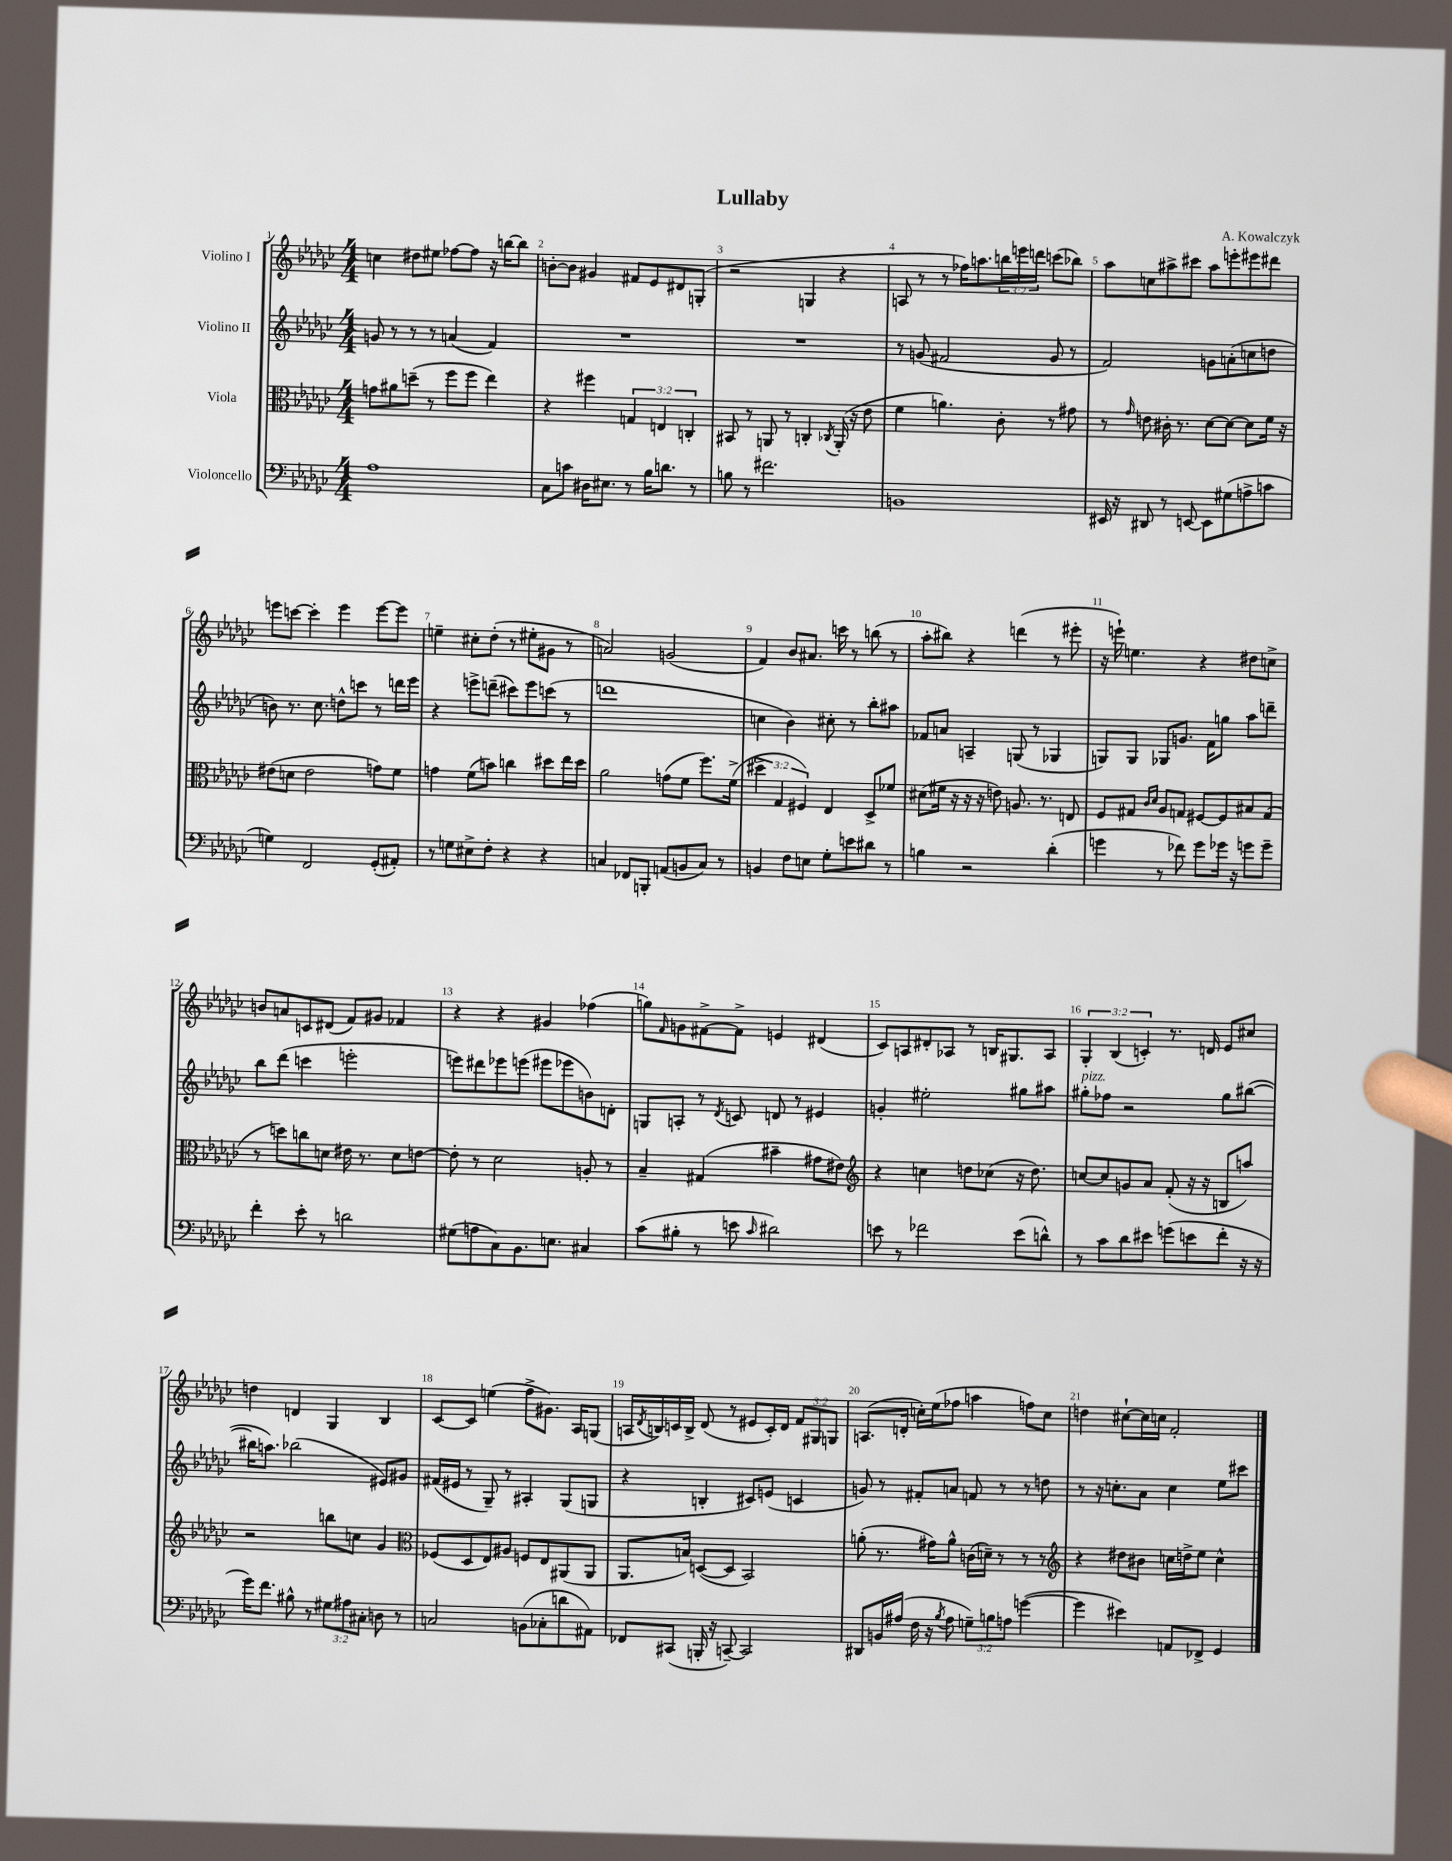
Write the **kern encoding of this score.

**kern	**kern	**kern	**kern
*part4	*part3	*part2	*part1
*staff4	*staff3	*staff2	*staff1
*I"Violoncello	*I"Viola	*I"Violino II	*I"Violino I
*clefF4	*clefC3	*clefG2	*clefG2
*k[b-e-a-d-g-c-]	*k[b-e-a-d-g-c-]	*k[b-e-a-d-g-c-]	*k[b-e-a-d-g-c-]
*M4/4	*M4/4	*M4/4	*M4/4
=1	=1	=1	=1
1A-	8gn\L	8gn/	4ccn\
.	8a#X\	8r	.
.	(8ddn~\J	8r	8dd#X\L
.	8r	8r	8ee#X\J
.	8ff\L	(4an/	[8ff-X\L
.	8ff\J	.	8ff-\J]
.	4ee-\)	4f/)	16r
.	.	.	[16bbn\KL
.	.	.	8bb\J]
=2	=2	=2	=2
8C-\L	4r	1r	[8bn'\L
8cn\J	.	.	8b\J]
16D#X\KL	4ff#X\	.	4g#X/
8.E#X\J	.	.	.
8r	6Gn/	.	8f#X/L
16B-\KL	.	.	8e-/
.	6En/	.	.
8.dn\J	.	.	.
.	.	.	8d#X/
.	6Cn'/	.	.
8r	.	.	(8Gn'/J
=3	=3	=3	=3
8Bn\	8BB#X/	1r	2r
8r	8r	.	.
2.f#X\	8AAn/	.	.
.	8r	.	.
.	4Cn'/	.	4Gn/
.	8qC-X/	.	.
.	(16AA'/	.	4r
.	16r	.	.
.	8e-\	.	.
=4	=4	=4	=4
1BBn	4f\	8r	8An/
.	.	(8gn/	8r
.	4.an\)	2f#X/	8r
.	.	.	16ff-X\KL)
.	.	.	8.aan\
.	8c-'\	.	24bbn\L
.	.	.	24eeen\
.	.	.	24dddn\JJ
.	8r	8g/	(8cccn\L
.	8g#X\	8r	8bb-X\J)
=5	=5	=5	=5
16EE#X/	8r	2f/)	8aa-\L
16r	.	.	.
.	16qqg-/	.	.
8DD#X/	8en\	.	8ccn\
8r	16c#X'\	.	8aa#X^\
.	8.r	.	.
[8EEn/	.	.	8ccc#X\J
8EE\L]	[8d-\L	8gn\L	8aa#\L
(8G#X\	8d-\J_	(8an'\	8eeen'\
8An^\	8d-\L]	8ccn\	8eee#X\
8cn\J	16f\Jk	8ddn\J	8ddd#X\J
.	16r	.	.
!!LO:LB:g=z
=6	=6	=6	=6
4Gn\)	(8e#X\L	8bn\)	8eeen\L
.	8dn\J	8.r	[8cccn\J
2FF/	2e#\	.	4ccc'\]
.	.	8.cc-\	.
.	.	8ddn^^\L	4eee\
.	.	8cccn\J	.
(8GG-'/L	8gn\L)	8r	[8eee\L
8AA#X'/J)	8f\J	16dddn\LL	8eee\J]
.	.	16eee-\JJ	.
=7	=7	=7	=7
8r	4gn\	4r	4een~\
8Gn\L	.	.	.
8E#X^\	(8f\L	8eeen^\L	8cc#X'\L
8F'\J	8bn\J)	(8dddn~\J	(8dd-'\J
4r	4ccn\	8ccc#X\L)	8r
.	.	8eee\	8ee#X'\L
4r	8dd#X\L	(8cccn\J	8g#X\J
.	16ee-\L	8r	8r
.	16dd#\JJ	.	.
=8	=8	=8	=8
4Cn/	2a-\	1dddn	2an/)
8FF-X/L	.	.	.
8BBBn'/J	.	.	.
(8AAn/L	(8gn\L	.	(2gn/
8BBn/	8f\J	.	.
8C/J)	8.ff\L)	.	.
8r	.	.	.
.	(16f^\Jk	.	.
=9	=9	=9	=9
4BBn/	6dd#X^\	4ccn\	4f/)
.	6G-/	.	.
8F\L	.	4b-\)	8b-/L
.	6F#X/)	.	.
8En\J	.	.	8.a#X/J
8G-'\L	4E-/	8cc#X'\	.
.	.	.	16cccn\
8en\	.	8r	8r
8d#X\J	8D-^/L	8bb-'\L	(8bbn\
8r	8f-X/J	8aa#X\J	8r
=10	=10	=10	=10
4Bn\	(8d#X\L	8f-X/L	8aa-'\L
.	16f#X\Jk	8an/J	8bb#X\J)
.	16r	.	.
2r	16r	4An~/	4r
.	16r	.	.
.	8en\)	.	.
.	8.An/	(8Gn/	(4dddn\
.	.	8r	.
.	8.r	.	.
(4d-'\	.	4G-X/	8r
.	8En/	.	8eee#X'\
=11	=11	=11	=11
4gn\	8F/L	8Gn/L)	16r
.	.	.	16eeen`\)
.	8G#X/J	8G/J	4.een\
.	16qqc-/LL	.	.
.	16qqd-/JJ	.	.
8r	8A-/L	8G-X/L	.
8f-X\)	8Gn/J	8.gn/J	.
8g\L	[8F#X/L	.	4r
.	.	16f\KL	.
16g-X\Jk	8F#/]	8ggn\J	.
16r	.	.	.
8gn\L	8B#X/	8aa-\L	8dd#X\L
8g~\J	(8G/J	8dddn~\J	8ccn^\J
!!LO:LB:g=z
=12	=12	=12	=12
4f'\	8r	8bb-\L	8bn/L
.	8ddn\L)	(8ddd-\J	8an/
8e-'\	8ccn\	4cccn\	8cn/
8r	8dn\J	.	(8d#X/J
2dn\	16e#X\	2eeen'\	8f/L)
.	8.r	.	.
.	.	.	8g#X/J
.	8d\L	.	4f-X/
.	[8en\J	.	.
=13	=13	=13	=13
(8G#X\L	8e'\]	8eeen\L)	4r
8An\	8r	8ddd#X\	.
8C-\)	2d-\	8eee-X\	4r
8.BB-\	.	(8eeen\J	.
.	.	8eee#X\L	4g#X/
8.En\J	.	.	.
.	.	8eee-X\	.
4C#X/	8An'/	8bn\)	(4ff-X\
.	8r	8dn'\J	.
=14	=14	=14	=14
(8c-\L	4B-~/	8Gn/L	8ggn\L)
.	.	.	16qqf/
8B#X'\J	.	8An'/J	8gn\
8r	(4G#X/	8r	[8f#X^\
.	.	8qd-/	.
8en\	.	8cn/	8f#^\J]
16qqc-/	.	.	.
2d#X\)	4b#X~\	8dn/	4en/
.	.	8r	.
.	8g#X\L	4e#X/	(4d#X/
.	8e#X\J)	.	.
=15	=15	=15	=15
*	*clefG2	*	*
8en\	4r	4gn'/	8c-/L)
8r	.	.	8An/
2f-X\	4ccn\	2ee#X'\	8d#X'/
.	.	.	8A-X/J
.	8ddn\L	.	8r
.	(8cc-X\J	.	16Bn/KL
.	.	.	8.G#X/
(8e\L	16r	8gg#X\L	.
.	8.dd\)	.	.
8dn^^\J)	.	8aa#X\J	8A-/J
=16	=16	=16	=16
!	!	!LO:TX:a:i:t=pizz.	!
8r	[8ccn/L	8gg#X'\L	6G-'/
8c-\L	8cc/]	8ff-X\J	.
.	.	.	(6B-/
8d-\	8gn/	2r	.
.	.	.	6cn'/)
8e#X\J	8a-/J	.	.
(8gn\L	(8f'/	.	8.r
8en\	16r	.	.
.	16r	.	16dn/
8f'\J	8Bn/L	8gg#\L	8e-/L
16r	8aan/J)	([8bb#X\J	8cc#X/J
16r	.	.	.
!!LO:LB:g=z
=17	=17	=17	=17
16g-\KL)	2r	16bb#X\KL]	4ddn\
8.f\J	.	8.aan\J)	.
8B#X^^\	.	(2bb-X\	4dn/
8r	.	.	.
12G#X\L	8bbn\L	.	4G-/
12A#X\	.	.	.
.	8ccn\J	.	.
12C#X'\J	.	.	.
8Dn\	4g-/	8e#X/L)	4B-/
8r	.	8g#X/J	.
=18	=18	=18	=18
*	*clefC3	*	*
2Cn/	(8F-X/L	(16f#X/LL	[8c-/L
.	.	16e#X/JJ	.
.	8D-/	8r	8c-/J]
.	8E-/)	8G-~/)	(4een\
.	8A#X/J	8r	.
(8BBn\L	8Fn/L	4A#X'/	8ff^\L
8C-X'\	8E-/	.	8.g#X\J)
8dn\	(8AA#X/	(8G-/L	.
.	.	.	16A-/KL
8AA#X\J)	8AA#/J	8Gn/J	(8Gn/J
=19	=19	=19	=19
8FF-X/L	8.AA-/L	4r	16An/LL
.	.	.	8qd-/
.	.	.	16Bn/)
(8CC#X/J	.	.	16cn/
.	16Bn/Jk)	.	16B^/JJ
16BBBn'/	([8Dn/L	4Bn'/	(8d-/
16r	.	.	.
[8CCn~/)	8D/J]	.	8r
2CC/]	2BB-/)	8c#X/L)	8e#X/L
.	.	(8en/J	16c'/L)
.	.	.	16d-/JJ
.	.	4cn/	12f/L
.	.	.	12G#X/
.	.	.	12Gn/J
=20	=20	=20	=20
8DD#X/L	(8an'\	8gn/)	(8.An/L
16BBn/L	8.r	8r	.
(16A#X/JJ	.	.	16dn'/Jk
16F\	.	8f#X'/L	16ccn'\LL)
16r	16g#X\KL)	.	(16ee-\J
8qB-/	.	.	.
8A#\	8a^^\J	8an/J	8ff-X\J
12Gn~\L)	(16cn\LL	8fn/	4aan\
.	16dn~\JJ)	.	.
12Bn\	.	.	.
.	8r	8r	.
12An\J	.	.	.
([4gn\	8r	8r	8ffn\L)
.	8r	8ddn\	8cc\J
=21	=21	=21	=21
*	*clefG2	*	*
4g\]	4r	8r	4ddn\
.	.	16r	.
.	.	8.ccn'\L	.
4e#X\)	8dd#X\L	.	[8cc#X`\L
.	8b#X\J	8a-\J	16cc#\L]
.	.	.	16ccn\JJ
8AAn/L	16ccn\LL	4cc\	2f'/
.	16ddn^\J	.	.
8FF-X^/J	8ee-\J	.	.
4GG-/	4cc^^\	8ee-\L	.
.	.	8ccc#X\J	.
==	==	==	==
*-	*-	*-	*-
